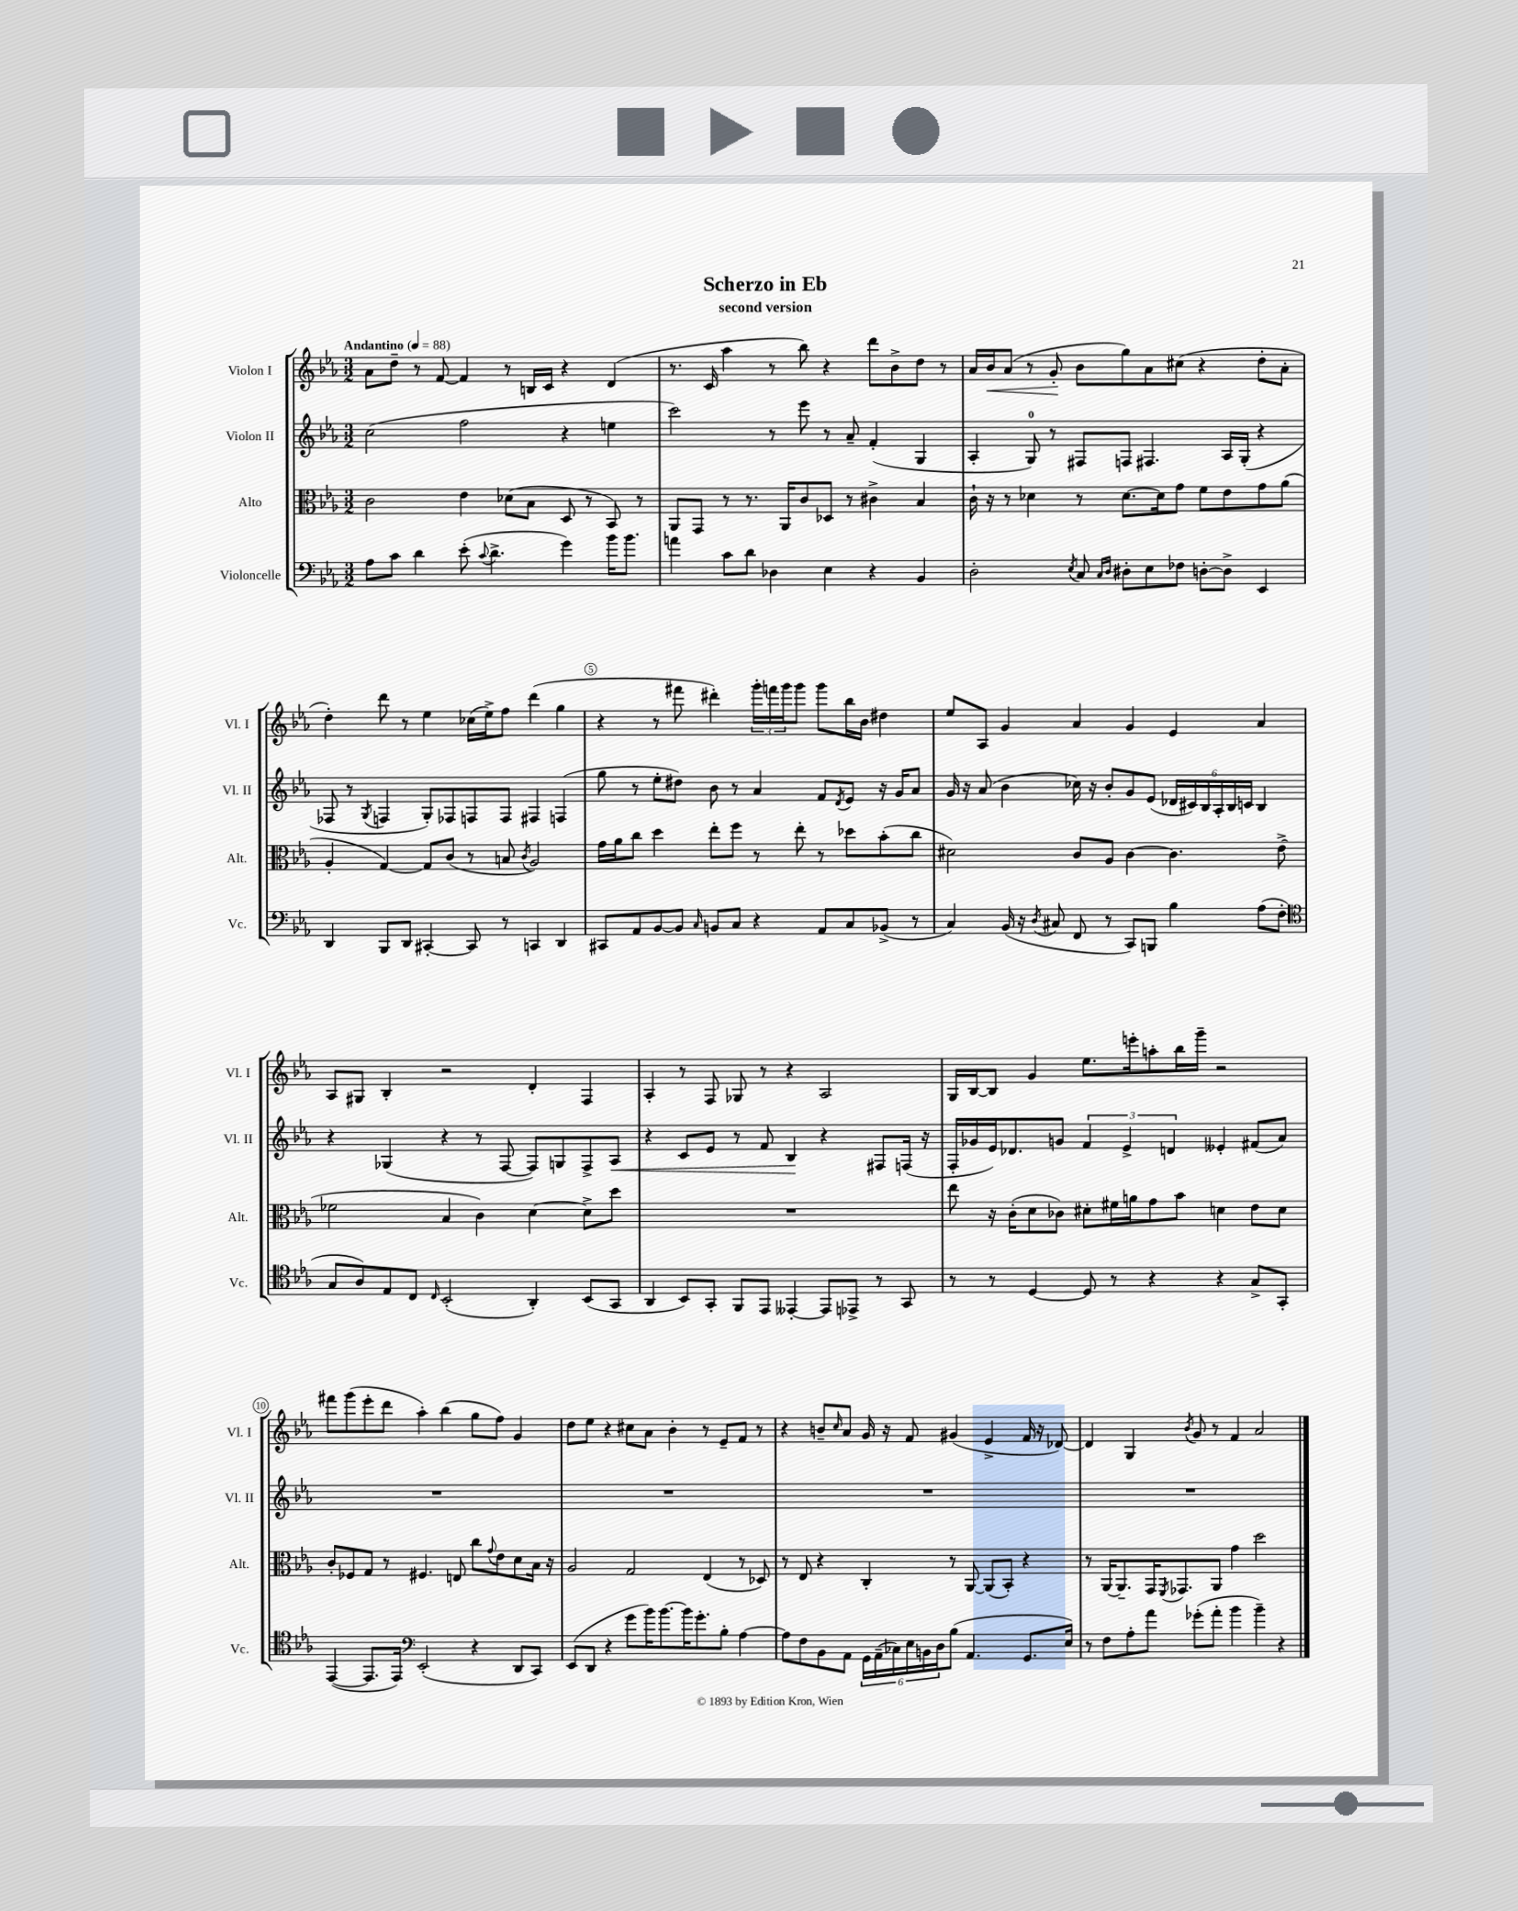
\header { title = "Scherzo in Eb" subtitle = "second version" }
<<
\new StaffGroup <<
\new Staff = "s0" \with { instrumentName = "Violon I" shortInstrumentName = "Vl. I" } {
    \clef treble \key ees \major \numericTimeSignature \time 3/2 \tempo "Andantino" 4 = 88
    aes'8 d''8-- r8 f'8~ f'4 r8 b16 c'16 r4 d'4( |
    r8. c'16 aes''4 r8 bes''8) r4 d'''8 bes'8-> d''8 r8 |
    aes'16 bes'16\< aes'8( r8 g'8-.\! bes'8 g''8) aes'8 cis''8( r4 d''8-. aes'8-. |
    d''4-.) d'''8 r8 ees''4 ces''16( ees''16->) f''8 d'''4( g''4 |
    r4 r8 fis'''8 dis'''4-.) \tuplet 3/2 { g'''16-. f'''16 g'''16 } g'''8 g'''8 bes''16 bes'16 dis''4 |
    ees''8 aes8 g'4 aes'4 g'4 ees'4 aes'4 |
    aes8 gis8 bes4-. r2 d'4-. f4 |
    aes4-. r8 f8 ges8 r8 r4 aes2 |
    g16 bes16~ bes8 g'4 ees''8. e'''16-. a''8-. bes''16 g'''16-- r2 |
    fis'''8 g'''8( ees'''8-. d'''8 aes''4-.) bes''4( g''8 f''8) g'4 |
    d''8 ees''8 r4 cis''8 aes'8 bes'4-. r8 ees'8-- f'8 r8 |
    r4 b'8-- \grace { c''16 } aes'8 g'16 r16 f'8 gis'4( ees'4-> f'16 r16 des'8~) |
    des'4 g4 \acciaccatura { bes'8 } g'8 r8 f'4 aes'2 \bar "|." |
}
\new Staff = "s1" \with { instrumentName = "Violon II" shortInstrumentName = "Vl. II" } {
    \clef treble \key ees \major \numericTimeSignature \time 3/2
    c''2( f''2 r4 e''4 |
    c'''2) r8 ees'''8 r8 aes'8-- f'4-.( g4 |
    aes4-. g8-0) r8 fis8 f8 fis4. aes16 g16-.( r4 |
    fes8 r8 \acciaccatura { g8 } f4 g8-.) fes8 f8 f8 fis4 f4( |
    g''8 r8 ees''8-. dis''8) bes'8 r8 aes'4 f'8 \acciaccatura { d'8 } ees'8 r16 g'16 aes'8 |
    g'16 r16 aes'8( bes'4 ces''16) r16 bes'8-. g'8 ees'8( \tuplet 6/4 { des'16 cis'16) bes16 aes16-. bes16 c'16 } bes4 |
    r4 ges4( r4 r8 f8~ f8) g8 f8-> aes8\< |
    r4 c'8 ees'8 r8 f'8 bes4\! r4 fis8 f16( r16 |
    f16-. ges'16 ees'16) des'8. g'8 \tuplet 3/2 { f'4 ees'4-> d'4 } eeses'4-. fis'8( aes'8) |
    R1. |
    R1. |
    R1. |
    R1. \bar "|." |
}
\new Staff = "s2" \with { instrumentName = "Alto" shortInstrumentName = "Alt." } {
    \clef alto \key ees \major \numericTimeSignature \time 3/2
    c'2 ees'4 des'8( bes8 d8 r8 bes,8) r8 |
    aes,8 g,8 r8 r8. aes,16 c'8 des8 r8 cis'4-> bes4 |
    c'16-! r16 r8 des'4 r8 des'8.~ des'16 g'8 f'8 ees'8 g'8 aes'8( |
    aes4-. g4~) g8 c'8( r8 b8 \acciaccatura { c'8 } aes2) |
    g'16 aes'16 c''8 d''4 ees''8-. f''8 r8 ees''8-. r8 des''8 bes'8-.( c''8 |
    dis'2) c'8 aes8 c'4~ c'4. ees'8->( |
    fes'2 bes4 c'4) d'4~ d'8-> d''8 |
    R1. |
    ees''8 r16 c'16-.( d'8 ces'8) dis'8-. fis'16 a'16 g'8 bes'8 d'4 ees'8 d'8 |
    c'8-. fes8 g8 r8 fis4. e8 c''8 \appoggiatura { g'8 } ees'8 d'8 bes16 r16 |
    aes2 g2 ees4( r8 des8) |
    r8 ees8 r4 c4-. r8 aes,8~ aes,8( bes,8-.) r4 |
    r8 aes,16~ aes,8.-- g,16 \acciaccatura { f,8 } ges,8. aes,8 g'4 d''2 \bar "|." |
}
\new Staff = "s3" \with { instrumentName = "Violoncelle" shortInstrumentName = "Vc." } {
    \clef bass \key ees \major \numericTimeSignature \time 3/2
    aes8 c'8 d'4 ees'8-.( \appoggiatura { c'8 } d'4.-> g'4) bes'16 bes'8. |
    a'4 c'8 d'8 des4 ees4 r4 bes,4 |
    d2-. \acciaccatura { ees8 } c8 \grace { c16 d16 } dis8-. ees8 fes8 d8~-. d8-> ees,4 |
    d,4 bes,,8 d,8 cis,4~-. cis,8 r8 c,4 d,4 |
    cis,8 aes,8 bes,8~ bes,8 \grace { c16 } b,8 c8 r4 aes,8 c8 bes,8->( r8 |
    c4) bes,16( r16 \acciaccatura { d8 } cis8 f,8 r8 c,8) b,,8 bes4 aes8( f8-. |
    \clef tenor g8 aes8) ees8 c8 \grace { c16 } bes,2-.( aes,4-.) bes,8( g,8 |
    aes,4 bes,8) g,8-. f,8 ees,8 eeses,4~-. eeses,8 ees,8-> r8 g,8 |
    r8 r8 d4~ d8 r8 r4 r4 g8-> g,8-. |
    ees,4~( ees,8. ees,16) \clef bass ees,2-.( r4 d,8 c,8) |
    ees,8( d,8 r4 g'8 bes'16) bes'8.~ bes'16 g'8.-. bes8-. aes4~ |
    aes8 f8 bes,8 aes,8 \tuplet 6/4 { g,16 aes,16--( ces16) ees16 b,16 d16 } bes8( aes,4. g,8. ees16) |
    r8 f8 aes8-. aes'8 ges'8-.( aes'8-. bes'4 bes'4--) r4 \bar "|." |
}
>>
>>
\layout { \context { \Score \override BarNumber.break-visibility = ##(#f #t #t) barNumberVisibility = #(every-nth-bar-number-visible 5) \override BarNumber.stencil = #(make-stencil-circler 0.1 0.3 ly:text-interface::print) } }
